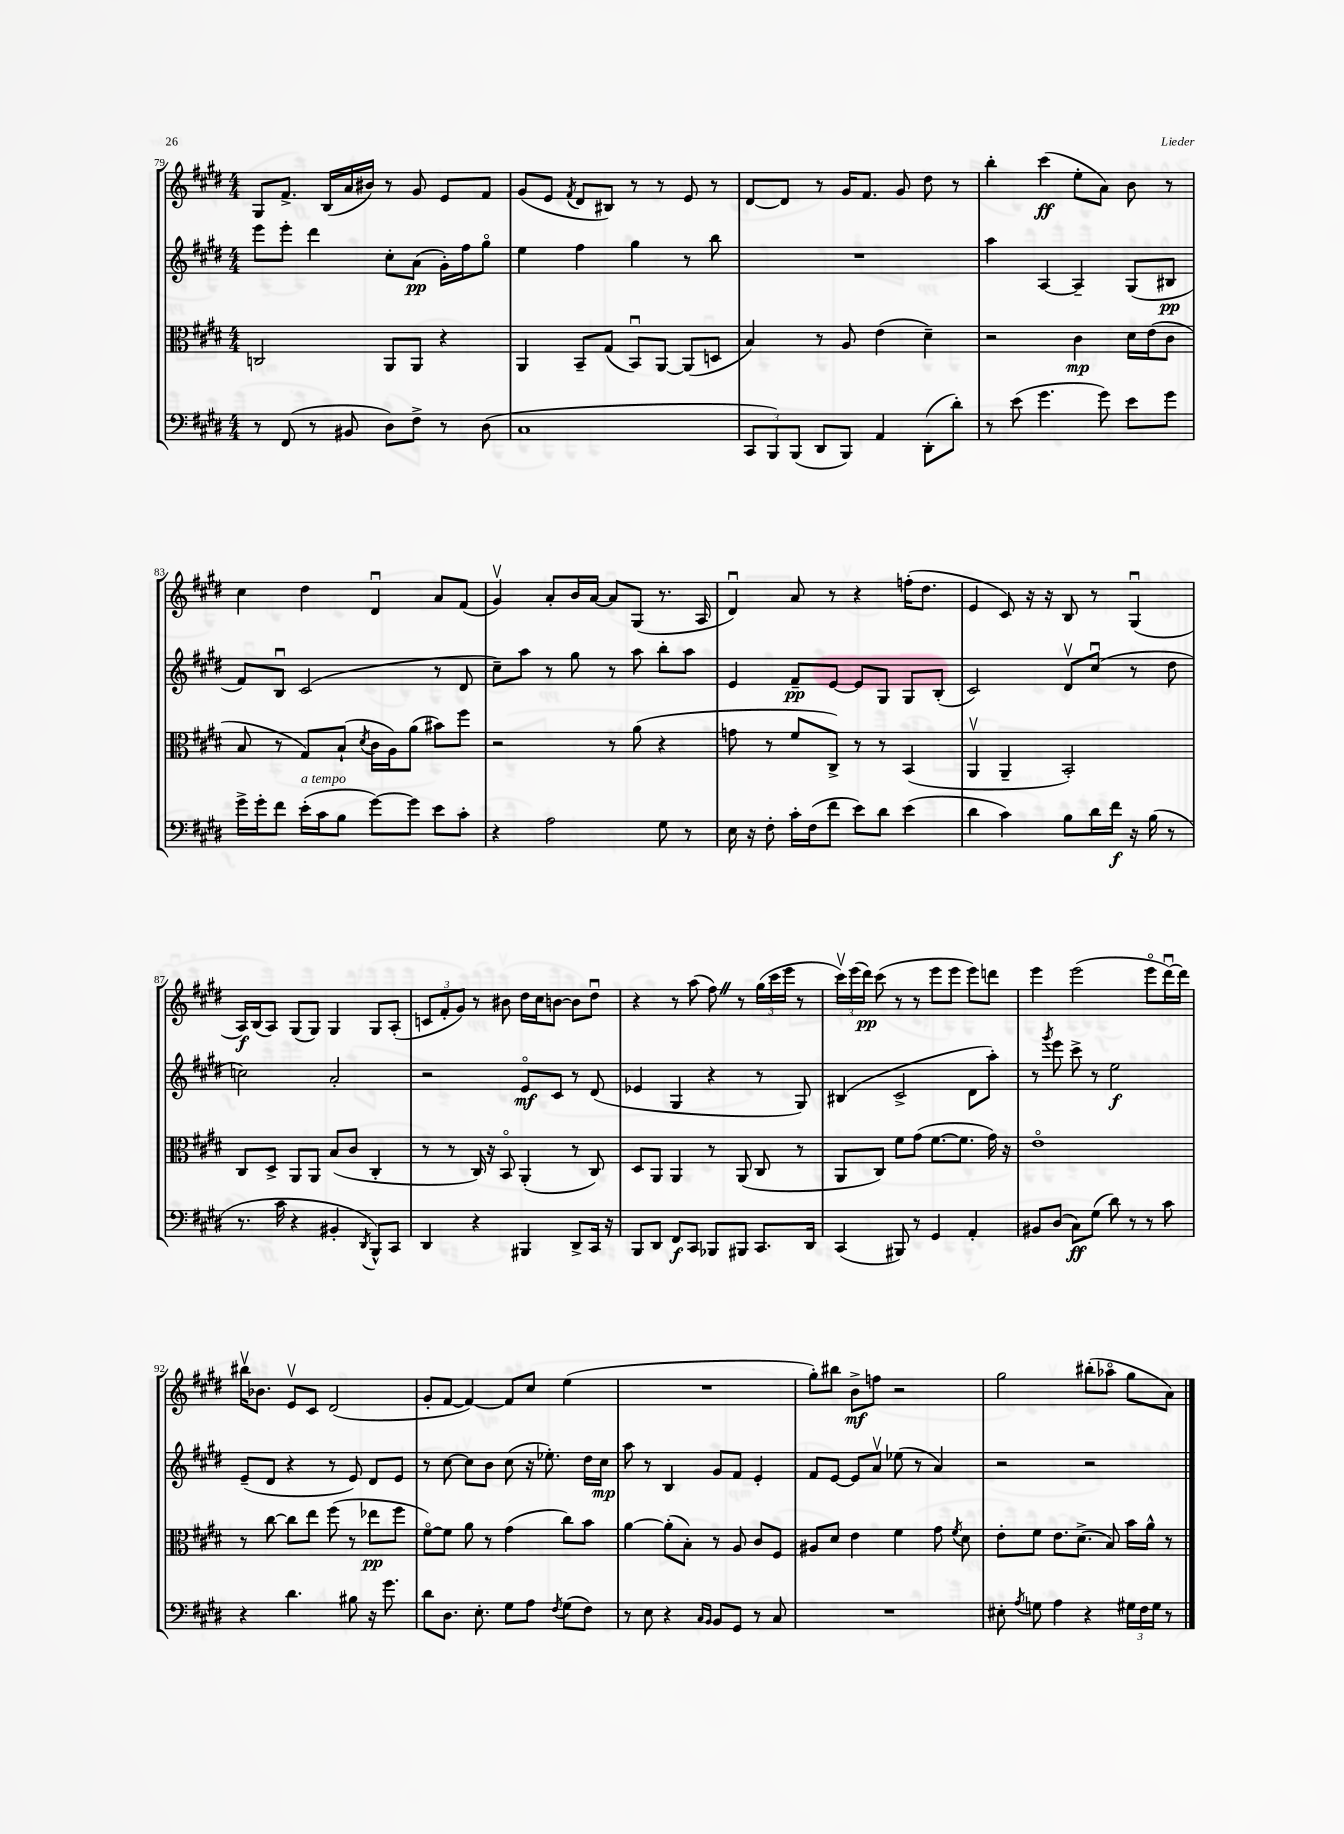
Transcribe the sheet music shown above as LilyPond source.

<<
\new StaffGroup <<
\new Staff = "s0" {
    \clef treble \key e \major \numericTimeSignature \time 4/4
    \autoBeamOff gis8[ fis'8.]-> b16[( a'16 bis'16]) r8 gis'8 e'8[ fis'8] |
    gis'8[( e'8] \acciaccatura { fis'8 } dis'8[ bis8]) r8 r8 e'8 r8 |
    dis'8[~ dis'8] r8 gis'16[ fis'8.] gis'8 dis''8 r8 |
    b''4-. cis'''4\ff( e''8[-. a'8]) b'8 r8 |
    cis''4 dis''4 dis'4\downbow a'8[ fis'8]( |
    gis'4\upbow) a'8[-. b'16 a'16]~ a'8[ gis8]( r8. a16 |
    dis'4\downbow) a'8 r8 r4 f''16[-.( dis''8.] |
    e'4 cis'8) r16 r16 b8 r8 gis4\downbow( |
    a16[\f) b16( a8]) gis8[( gis8]) gis4 gis8[ a8]-.( |
    \tuplet 3/2 { c'8[ fis'8-. gis'8]) } r8 bis'8 dis''16[ cis''16 b'8]~ b'8[ dis''8]\downbow |
    r4 r8 a''8( fis''8) \once \override BreathingSign.text = \markup { \musicglyph "scripts.caesura.straight" } \breathe r8 \tuplet 3/2 { gis''16[( cis'''16 e'''16] } r8 |
    \tuplet 3/2 { cis'''16[\upbow) e'''16( dis'''16]\pp) } cis'''8( r8 r8 e'''8[ e'''8] e'''8[) d'''8] |
    e'''4 e'''2( e'''8[\flageolet dis'''16~\downbow) dis'''16] |
    bis''16[\upbow bes'8.] e'8[\upbow cis'8] dis'2( |
    gis'8[-. fis'8]~ fis'4~) fis'8[ cis''8] e''4( |
    R1 |
    gis''8[-.) bis''8] b'8[->\mf f''8] r2 |
    gis''2 bis''8[-.( aes''8]\flageolet gis''8[ a'8]) \bar "|." |
}
\new Staff = "s1" {
    \clef treble \key e \major \numericTimeSignature \time 4/4
    \autoBeamOff e'''8[ e'''8]-. dis'''4 cis''8[-. a'8]\pp( gis'16[-.) fis''16 gis''8]\flageolet |
    e''4 fis''4 gis''4 r8 b''8 |
    R1 |
    a''4 a4~ a4-- gis8[( bis8]\pp |
    fis'8[) b8]\downbow cis'2( r8 dis'8 |
    cis''8[--) a''8] r8 gis''8 r8 a''8 b''8[-. a''8] |
    e'4 fis'8[--\pp e'8]~ e'8[ gis8] gis8[ b8]-.( |
    cis'2) dis'8[\upbow cis''8]\downbow( r8 dis''8 |
    c''2) a'2-. |
    r2 e'8[\flageolet\mf cis'8] r8 dis'8( |
    ees'4 gis4 r4 r8 gis8) |
    bis4( cis'2-> dis'8[ a''8]-.) |
    r8 \acciaccatura { gis'''8 } e'''8 cis'''8-> r8 e''2\f |
    e'8[--( dis'8] r4 r8 e'8) dis'8[ e'8] |
    r8 cis''8~ cis''8[ b'8] cis''8( r16 ees''8.-.) dis''16[ cis''16]\mp |
    a''8 r8 b4 gis'8[ fis'8] e'4-. |
    fis'8[ e'8]~ e'8[ a'8]\upbow ees''8( r8 a'4) |
    r2 r2 \bar "|." |
}
\new Staff = "s2" {
    \clef alto \key e \major \numericTimeSignature \time 4/4
    \autoBeamOff c2 a,8[ a,8] r4 |
    a,4 b,8[-- gis8]( b,8[\downbow) a,8]~ a,8[( d8] |
    b4) r8 a8 e'4( dis'4--) |
    r2 cis'4\mp dis'16[ e'16( cis'8] |
    b8 r8 gis8[) b8]-!( \acciaccatura { dis'8 } cis'16[ a16) a'8]( bis'8[) fis''8] |
    r2 r8 a'8( r4 |
    g'8 r8 fis'8[ cis8]->) r8 r8 b,4( |
    a,4\upbow a,4-- b,2-.) |
    cis8[ dis8]-> a,8[ a,8] b8[( cis'8] cis4-. |
    r8 r8 cis16) r16 b,8\flageolet a,4-.( r8 cis8) |
    dis8[ a,8] a,4 r8 a,8( cis8 r8 |
    a,8[ cis8]) fis'8[ gis'8]( fis'8.[~ fis'8.] gis'16) r16 |
    e'1\flageolet |
    r8 cis''8~ cis''8[ e''8] fis''8( r8 ees''8[\pp fis''8] |
    fis'8[~\flageolet) fis'8] a'8 r8 gis'4( cis''8[) b'8] |
    a'4~ a'8[-.( b8]-.) r8 a8 cis'8[ fis8] |
    ais8[ dis'8] e'4 fis'4 gis'8 \acciaccatura { fis'8 } dis'8 |
    e'8[-. fis'8] e'8.[ dis'8.]->( b8) b'16[ a'16]-^ r8 \bar "|." |
}
\new Staff = "s3" {
    \clef bass \key e \major \numericTimeSignature \time 4/4
    \autoBeamOff r8 fis,8( r8 bis,8 dis8[) fis8]-> r8 dis8( |
    cis1 |
    \tuplet 3/2 { cis,8[ b,,8) b,,8]( } dis,8[ b,,8]) a,4 dis,8[-.( dis'8]-.) |
    r8 e'8( gis'4. gis'8) e'8[ gis'8] |
    gis'16[-> gis'16-. fis'8] e'16[-.^\markup { \italic "a tempo" }( cis'16 b8] gis'8[~) gis'8] e'8[ cis'8]-. |
    r4 a2 gis8 r8 |
    e16 r16 fis8-. cis'16[-. fis16( fis'8] e'8[) dis'8] e'4( |
    dis'4 cis'4) b8[ dis'16 fis'16]\f r16 b16( r8 |
    r8. cis'16 r4 bis,4-. \acciaccatura { dis,8 } b,,8[-^) cis,8] |
    dis,4 r4 bis,,4 dis,8[-> cis,16] r16 |
    b,,8[ dis,8] fis,8[\f cis,8] bes,,8[ bis,,8] cis,8.[ dis,16] |
    cis,4( bis,,8) r8 gis,4 a,4-. |
    bis,8[ dis8]( cis8[\ff) gis8]( dis'8) r8 r8 cis'8 |
    r4 dis'4. bis8 r16 gis'8. |
    dis'8[ dis8.] e8.-. gis8[ a8] \acciaccatura { fis8 } gis8[( fis8]) |
    r8 e8 r4 \grace { cis16[ b,16] } b,8[ gis,8] r8 cis8 |
    R1 |
    eis8-. \acciaccatura { a8 } g8 a4 r4 \tuplet 3/2 { gis16[ fis16 gis16] } r8 \bar "|." |
}
>>
>>
\layout { \context { \Score currentBarNumber = #79 } }
